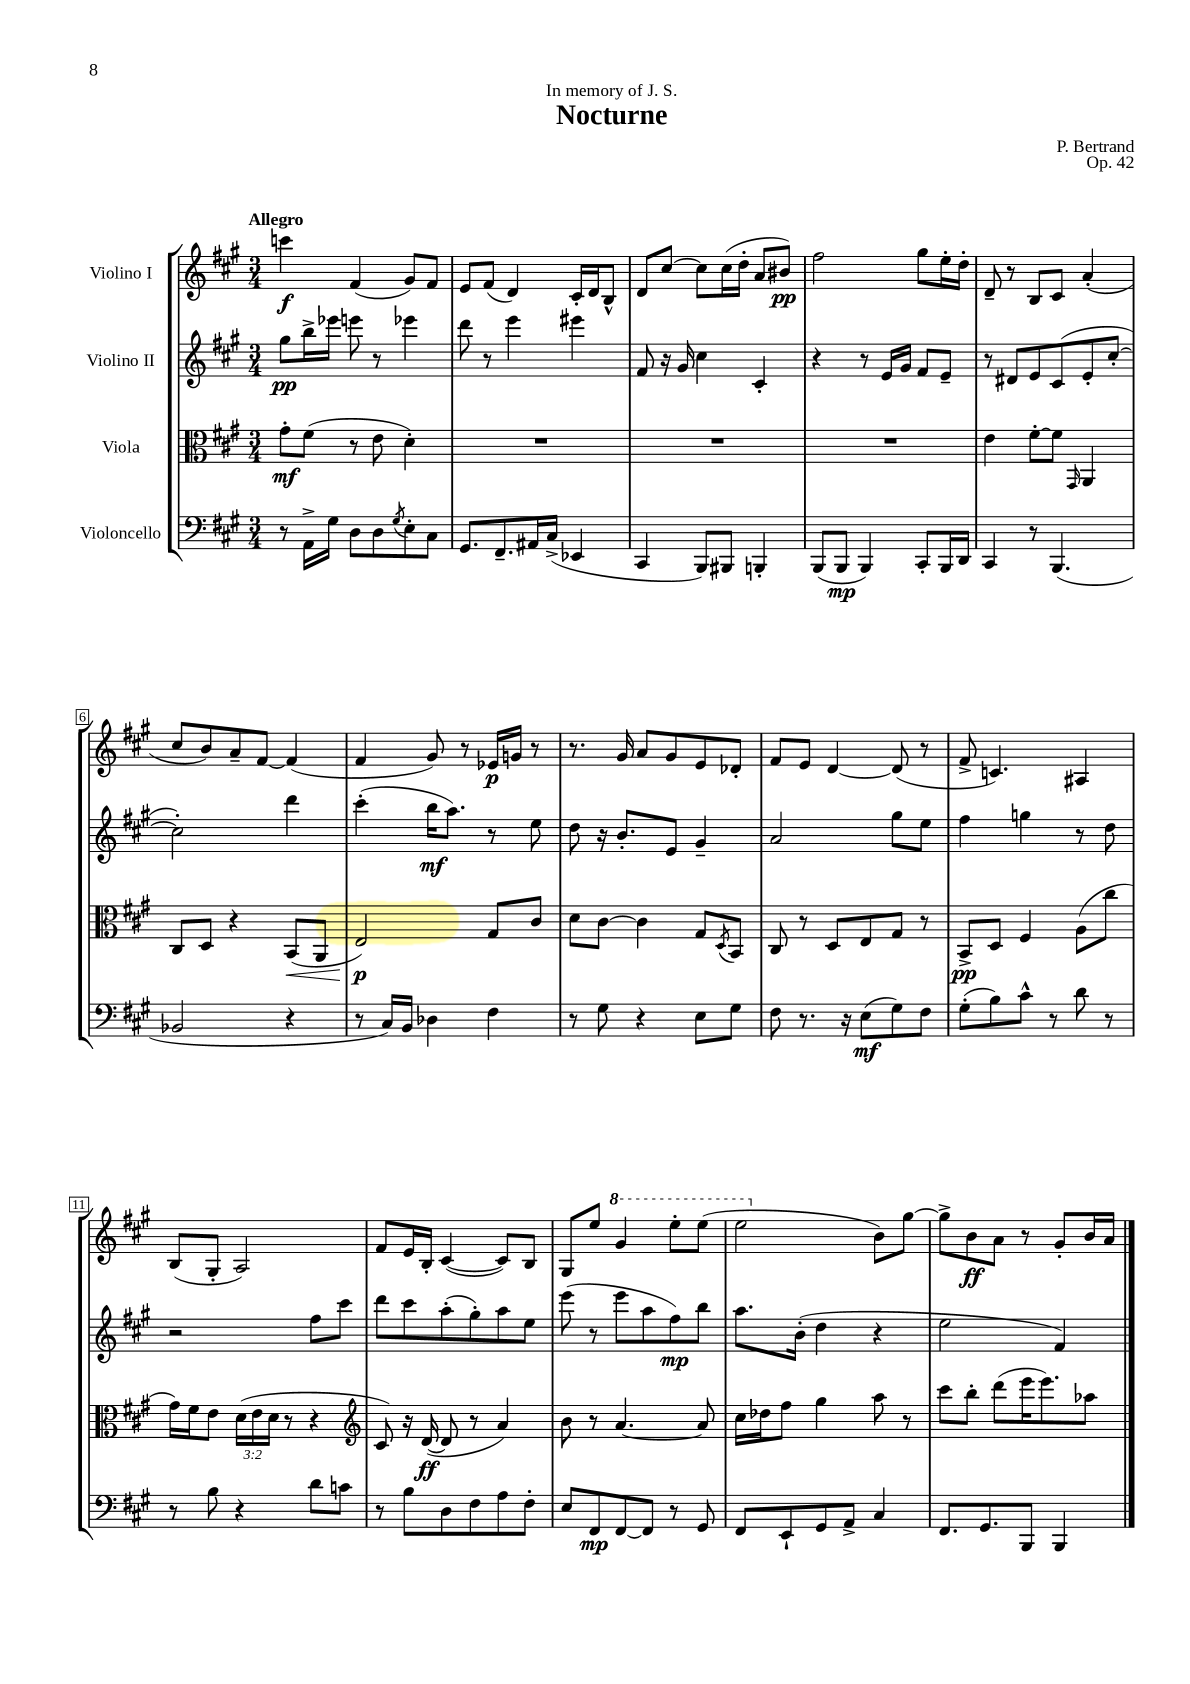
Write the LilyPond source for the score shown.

\header { title = "Nocturne" composer = "P. Bertrand" dedication = "In memory of J. S." opus = "Op. 42" }
<<
\new StaffGroup <<
\new Staff = "s0" \with { instrumentName = "Violino I" } {
    \clef treble \key a \major \numericTimeSignature \time 3/4 \tempo "Allegro"
    c'''4\f fis'4( gis'8) fis'8 |
    e'8 fis'8( d'4) cis'16-. d'16 b8-^ |
    d'8 cis''8~ cis''8 cis''16( d''16-. a'8 bis'8\pp) |
    fis''2 gis''8 e''16-. d''16-. |
    d'8-- r8 b8 cis'8 a'4-.( |
    cis''8 b'8) a'8-- fis'8~ fis'4( |
    fis'4 gis'8) r8 ees'16\p g'16 r8 |
    r8. gis'16 a'8 gis'8 e'8 des'8-. |
    fis'8 e'8 d'4~ d'8( r8 |
    fis'8-> c'4.) ais4 |
    b8( gis8-. a2) |
    fis'8 e'16 b16-. cis'4~( cis'8) b8 |
    gis8 e''8 \ottava #1 gis''4 e'''8-. e'''8( |
    e'''2 \ottava #0 b'8) gis''8~ |
    gis''8-> b'8\ff a'8 r8 gis'8-. b'16 a'16 \bar "|." |
}
\new Staff = "s1" \with { instrumentName = "Violino II" } {
    \clef treble \key a \major \numericTimeSignature \time 3/4
    gis''8\pp b''16-> ees'''16 e'''8 r8 ees'''4 |
    d'''8 r8 e'''4 eis'''4 |
    fis'8 r16 gis'16 cis''4 cis'4-. |
    r4 r8 e'16 gis'16 fis'8 e'8-- |
    r8 dis'8 e'8 cis'8( e'8-. cis''8~-. |
    cis''2-.) d'''4 |
    cis'''4-.( b''16\mf a''8.) r8 e''8 |
    d''8 r16 b'8.-. e'8 gis'4-- |
    a'2 gis''8 e''8 |
    fis''4 g''4 r8 d''8 |
    r2 fis''8 cis'''8 |
    d'''8 cis'''8 a''8-.( gis''8-.) a''8 e''8 |
    e'''8( r8 e'''8 a''8 fis''8\mp) b''8 |
    a''8. b'16-.( d''4 r4 |
    e''2 fis'4) \bar "|." |
}
\new Staff = "s2" \with { instrumentName = "Viola" } {
    \clef alto \key a \major \numericTimeSignature \time 3/4 \override Staff.TupletNumber.text = #tuplet-number::calc-fraction-text
    gis'8-.\mf fis'8( r8 e'8 d'4-.) |
    R2. |
    R2. |
    R2. |
    e'4 fis'8~-. fis'8 \grace { gis,16 } a,4 |
    cis8 d8 r4 b,8\<( a,8 |
    e2\p\!) gis8 cis'8 |
    d'8 cis'8~ cis'4 gis8 \acciaccatura { d8 } b,8 |
    cis8 r8 d8 e8 gis8 r8 |
    b,8->\pp d8 fis4 a8( cis''8 |
    gis'16) fis'16 e'8 \tuplet 3/2 { d'16( e'16 d'16 } r8 r4 |
    \clef treble cis'8) r16 d'16~\ff( d'8 r8 a'4) |
    b'8 r8 a'4.~ a'8 |
    cis''16 des''16 fis''8 gis''4 a''8 r8 |
    cis'''8 b''8-. d'''8( e'''16 e'''8.) aes''8 \bar "|." |
}
\new Staff = "s3" \with { instrumentName = "Violoncello" } {
    \clef bass \key a \major \numericTimeSignature \time 3/4
    r8 a,16-> gis16 d8 d8 \acciaccatura { gis8 } e8-. cis8 |
    gis,8. fis,8.-- ais,16 cis16->( ees,4 |
    cis,4 b,,8) bis,,8 b,,4-. |
    b,,8( b,,8\mp b,,4) cis,8-. b,,16 d,16 |
    cis,4 r8 b,,4.( |
    bes,2 r4 |
    r8 cis16) b,16 des4 fis4 |
    r8 gis8 r4 e8 gis8 |
    fis8 r8. r16 e8\mf( gis8) fis8 |
    gis8-.( b8) cis'8-^ r8 d'8 r8 |
    r8 b8 r4 d'8 c'8 |
    r8 b8 d8 fis8 a8 fis8-. |
    e8 fis,8\mp fis,8~ fis,8 r8 gis,8 |
    fis,8 e,8-! gis,8 a,8-> cis4 |
    fis,8. gis,8. b,,8 b,,4 \bar "|." |
}
>>
>>
\layout { \context { \Score \override BarNumber.stencil = #(make-stencil-boxer 0.1 0.3 ly:text-interface::print) } }
